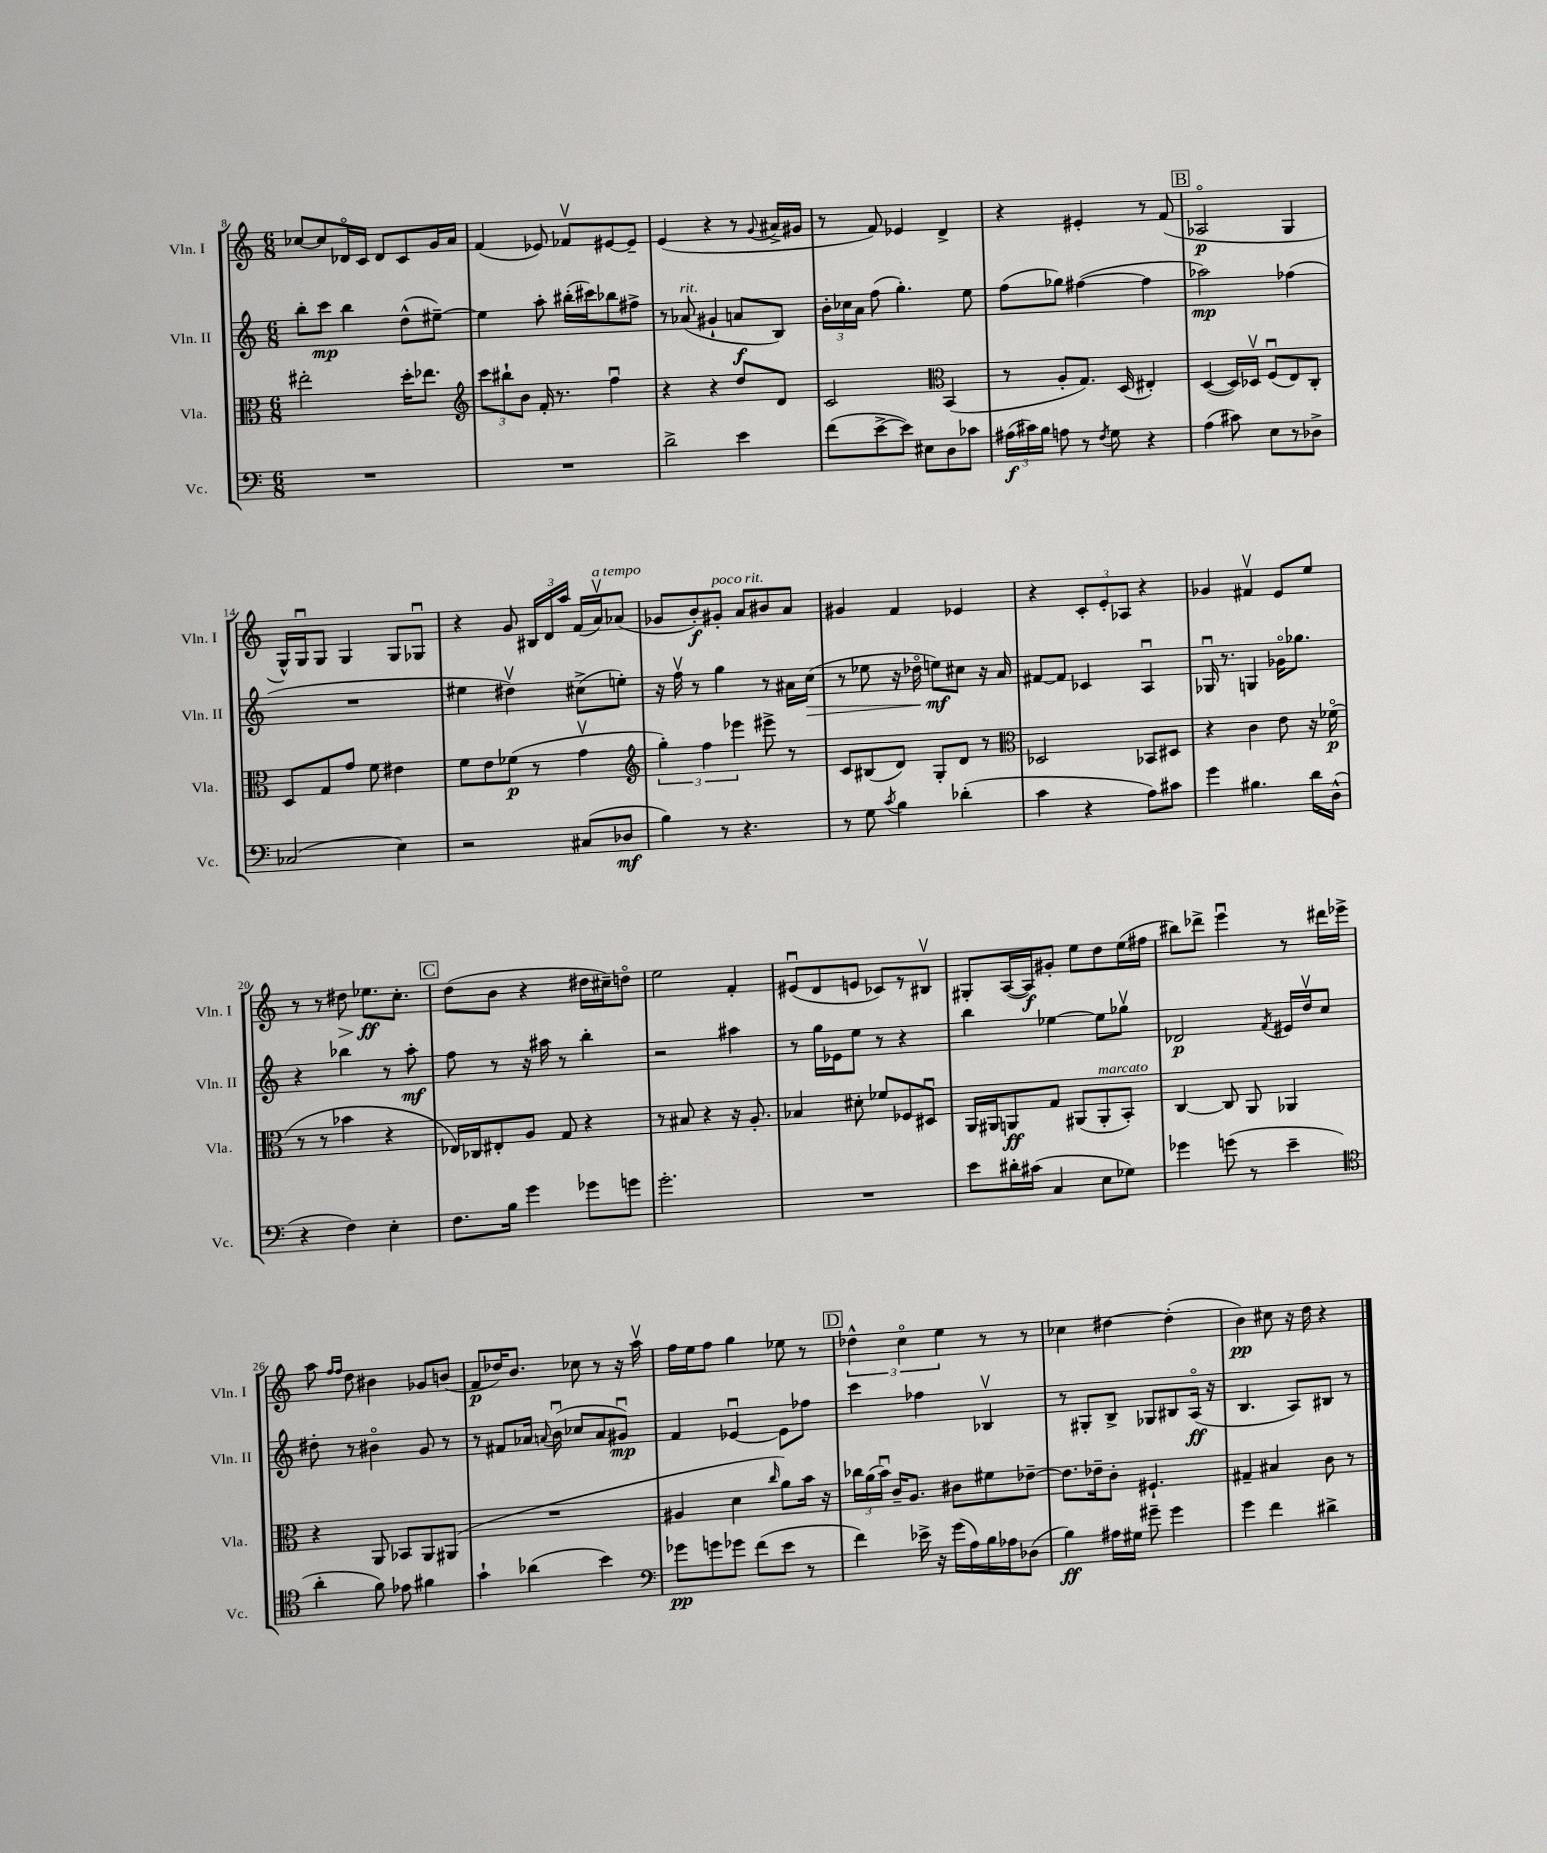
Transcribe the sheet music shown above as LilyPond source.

<<
\new StaffGroup <<
\new Staff = "s0" \with { instrumentName = "Vln. I" shortInstrumentName = "Vln. I" } {
    \clef treble \key c \major \numericTimeSignature \time 6/8
    \autoBeamOff ces''8[~ ces''8 des'16\flageolet c'16] des'8[ c'8 g'16 a'16] |
    f'4( ees'8) fes'8[\upbow eis'8~ eis'8]-- |
    e'4( r4 r8 \appoggiatura { g'8 } ais'16[-> gis'16] |
    r8 f'8) ees'4 d'4-> |
    r4 eis'4-. r8 f'8( |
    \mark \markup { \box "B" } aes2\flageolet\p g4 |
    g16[-^) g16\downbow g8] g4 g8[ ges8]\downbow |
    r4 g'8 \tuplet 3/2 { bis16[ d'16 a''16] } f'16[( a'16\upbow^\markup { \italic "a tempo" }) aes'8]( |
    ges'8[ b'8-.\f) gis'8]-.^\markup { \italic "poco rit." } a'8[ bis'8 a'8] |
    gis'4 f'4 ees'4 |
    r4 \tuplet 3/2 { c'8[-. e'8-. aes8] } r4 |
    ges'4 fis'4\upbow e'8[ e''8] |
    r8 r8 dis''8\> ees''8.[\ff\! c''8.]-. |
    \mark \markup { \box "C" } d''8[( b'8] r4 dis''16[ cis''16--) d''8]\flageolet |
    e''2 f'4-. |
    eis'8[\downbow( d'8 e'8] ces'8[) r8 bis8]\upbow |
    gis8[-. a16~( a16\f) gis'8]-. e''8[ d''8 e''16( fis''16] |
    bis''8[) des'''8]-> e'''4\downbow r8 dis'''16[ ees'''16]-> |
    a''8 \grace { f''16[ f''16] } d''8 bis'4 ges'8[ b'8]( |
    f'8[\p des''16) b'8.] ces''8 r8 r16 a''16\upbow |
    f''16[ e''16 f''8] g''4 ees''8 r8 |
    \mark \markup { \box "D" } \tuplet 3/2 { des''4-^ c''4\flageolet e''4 } r8 r8 |
    ces''4 dis''4~ dis''4-.( |
    b'4\pp) cis''8 r16 d''16 r4 \bar "|." |
}
\new Staff = "s1" \with { instrumentName = "Vln. II" shortInstrumentName = "Vln. II" } {
    \clef treble \key c \major \numericTimeSignature \time 6/8
    \autoBeamOff b''8[-. c'''8]\mp b''4 d''8[-^( eis''8]~--) |
    eis''4 a''8-. bis''16[-.( cis'''16) bes''8 fis''8]-> |
    r8 aes'8^\markup { \italic "rit." }( gis'4-! a'8[\f b8]) |
    \tuplet 3/2 { b'16[-. ces''16 a'16] } f''8( g''4.-.) e''8 |
    f''8[( ges''8]) fis''4~( fis''4 |
    \mark \markup { \box "B" } aes''2\mp) fes''4( |
    R2. |
    eis''4 dis''4\upbow) cis''8[->( e''8]-.) |
    r16 f''16\upbow r8 g''4 r8 ais'16[ c''16]\>( |
    r8 ees''8 r16 des''16\flageolet e''8[\mf\!) cis''8] r16 a'16 |
    fis'8[~ fis'8] ces'4 a4\downbow |
    ges16\downbow r8. g4 ges'16[\flageolet ges''8.] |
    r4 bes''4 r8 a''8-.\mf |
    \mark \markup { \box "C" } f''8 r8 r16 ais''16 r8 b''4-. |
    r2 ais''4 |
    r8 g''16[ ees'16 e''8] r8 r4 |
    b''4 ees''4~ ees''8[ ges''8]\upbow |
    des'2\p \acciaccatura { f'8 } eis'16[ d''16\upbow c''8] |
    dis''8-. r8 bis'4\flageolet g'8 r8 |
    r8 fis'8[ aes'16] \appoggiatura { a'8 } b'16\downbow( ces''8[ a'8 gis'8]\downbow\mp) |
    f'4 ees'4~\downbow ees'8[ fes''8] |
    \mark \markup { \box "D" } c'''4 fes''4 bes4\upbow |
    r8 gis8[-. b8]-> ges8[ bis8 a16]\flageolet\ff( r16 |
    b4. a8[) bis8] r8 \bar "|." |
}
\new Staff = "s2" \with { instrumentName = "Vla." shortInstrumentName = "Vla." } {
    \clef alto \key c \major \numericTimeSignature \time 6/8
    \autoBeamOff eis''2-. d''16[-. ees''8.] |
    \clef treble \tuplet 3/2 { c'''8[ bis''8-! b'8] } f'16-. r8. f''4\downbow |
    r4 r4 d''8[ d'8] |
    c'2 \clef alto b,4( |
    r8 a8[-. g8.]) d16( eis4-.) |
    \mark \markup { \box "B" } d4~( d16[) des16]\upbow f8[\downbow( e8) c8]-. |
    d8[ g8 g'8] f'8 eis'4 |
    f'8[ e'8 fes'8]\p( r8 g'4\upbow |
    \clef treble \tuplet 3/2 { g''4-.) f''4 ees'''4 } eis'''8-> r8 |
    c'8[ bis8( d'8]) g8[-. d'8] r8 |
    \clef alto des2 bes,8[ dis8] |
    r4 c'4 e'8 r16 fes'16\flageolet\p( |
    r8 r8 bes'4 r4 |
    \mark \markup { \box "C" } ees16[) ces16 eis8-. a8] g8 r4 |
    r8 bis8 r4 r16 a8.-. |
    bes4 dis'8-. fes'8[ fes8 dis8]\downbow |
    a,16[ ais,16 a,8\ff g8] ais,8[( ais,8-.^\markup { \italic "marcato" } b,8]-.) |
    c4~ c8 a,8 aes,4 |
    r4 a,8 bes,8[ a,8 ais,8]( |
    R2. |
    ais4 d'4 \grace { c''16 } a'8[) b'16] r16 |
    \mark \markup { \box "D" } \tuplet 3/2 { ces''16[ a'16( b'16]\downbow) } c'16[-- a8.] cis'8[ fis'8 ees'8]~-- |
    ees'8.[ ees'16-- c'8]-. fis4.-! |
    gis4-- bis4 c'8 r8 \bar "|." |
}
\new Staff = "s3" \with { instrumentName = "Vc." shortInstrumentName = "Vc." } {
    \clef bass \key c \major \numericTimeSignature \time 6/8
    \autoBeamOff R2. |
    R2. |
    d'2-> e'4 |
    f'8[( e'8~-> e'8]) eis8[ d8 ces'8] |
    \tuplet 3/2 { ais16[\f( cis'16) b16] } a8 r8 \acciaccatura { f8 } g8 r4 |
    \mark \markup { \box "B" } a4( cis'8) e8[ r8 des8]-> |
    ces2( e4) |
    r2 cis8[( des8]\mf |
    b4) r8 r4. |
    r8 g8 \acciaccatura { c'8 } b4 des'4-.( |
    c'4 r4 a8[) cis'8] |
    g'4 bis4. d'16[ d16]-^( |
    r4 f4) e4-. |
    \mark \markup { \box "C" } f8.[ b16] g'4 ges'8[ g'8] |
    g'2.-. |
    R2. |
    e'8[ dis'16-. cis'16]( c4 e8[ ges8]) |
    ges'4 g'8( r8 e'4-- |
    \clef tenor a'4-. f'8) ees'8 fis'4 |
    g'4-! aes'4( b'4) |
    \clef bass ges'8[\pp g'8 ges'8] f'8[( e'8] r8 |
    \mark \markup { \box "D" } f'4) ees'16-> r16 g'16[( a16) b16 aes16 des8]( |
    b4\ff) ais16[ gis16] gis'8-- gis'4 |
    g'4 f'4 dis'4-> \bar "|." |
}
>>
>>
\layout { \context { \Score currentBarNumber = #8 } }
